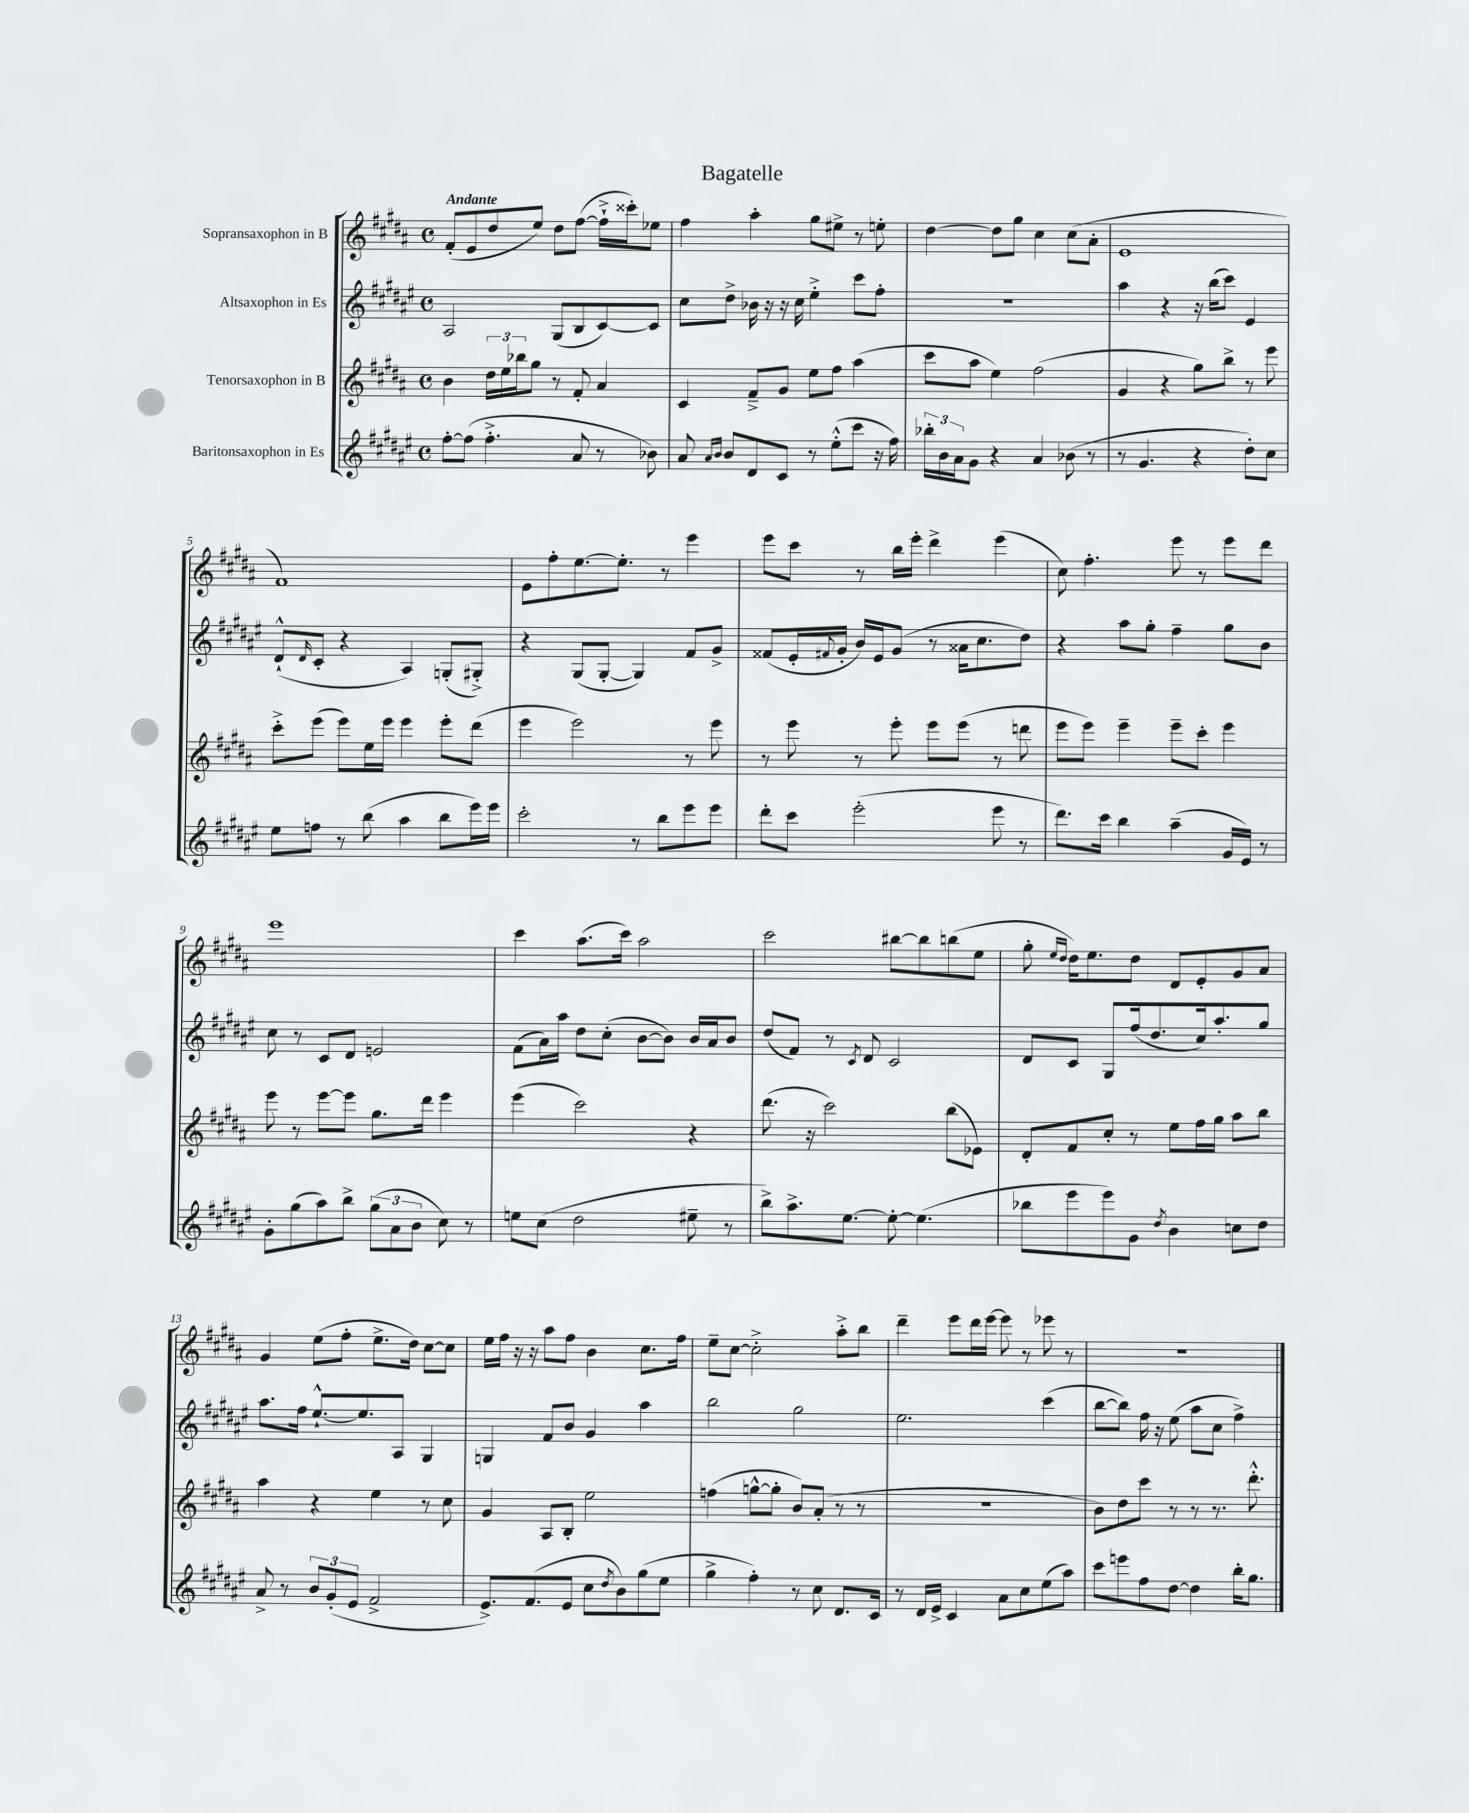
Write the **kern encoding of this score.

**kern	**kern	**kern	**kern
*part4	*part3	*part2	*part1
*staff4	*staff3	*staff2	*staff1
*I"Baritonsaxophon in Es	*I"Tenorsaxophon in B	*I"Altsaxophon in Es	*I"Sopransaxophon in B
*clefG2	*clefG2	*clefG2	*clefG2
*k[f#c#g#d#a#e#]	*k[f#c#g#d#a#]	*k[f#c#g#d#a#e#]	*k[f#c#g#d#a#]
*M4/4	*M4/4	*M4/4	*M4/4
*met(c)	*met(c)	*met(c)	*met(c)
=1	=1	=1	=1
!	!	!	!LO:TX:a:B:t=Andante
[8ff#'\L	4b\	2A#/	(8f#'/L
(8ff#\J]	.	.	8e/
4.ff#'^\	24dd#\LL	.	8dd#/
.	24ee\	.	.
.	24bb-X\J	.	.
.	8gg#\J	.	8ee/J)
.	8r	(8G#/L	8dd#\L
8a#/	8f#'/	8B/	([8ff#\J
8r	4a#/	[8c#/)	16ff#`^\LL]
.	.	.	16ccc##X'\J)
8b-X\)	.	8c#/J]	8ee-X\J
=2	=2	=2	=2
8a#/	4c#/	8cc#\L	4ff#\
16qqa#/LL	.	.	.
16qqb/JJ	.	.	.
8b/L	.	8dd#^\J	.
8d#/	8f#~^/L	16b-X\	4aa#'\
.	.	16r	.
8c#/J	8g#/J	16r	.
.	.	16cc#\	.
8r	8ee\L	4ee#'^\	8gg#\L
(8ee#'^^\L	8ff#\J	.	8ee#X^\J
8ccc#\J	(4aa#\	8ccc#\L	8r
16r	.	8ff#'\J	8een'\
16ff#\)	.	.	.
=3	=3	=3	=3
24bb-X'\LL	8ccc#\L	1r	[4dd#\
24b\	.	.	.
24a#\J	.	.	.
8g#\J	8aa#\J	.	.
4r	4ee\)	.	8dd#\L]
.	.	.	8gg#\J
4a#/	(2ff#\	.	4cc#\
(8b-X\	.	.	(8cc#\L
8r	.	.	8a#'\J
=4	=4	=4	=4
8r	4g#/	4aa#\	1e
4.g#/	.	.	.
.	4r	4r	.
4r	8gg#\L)	16r	.
.	.	(16bb\KL	.
.	8bb^\J	8ccc#\J)	.
8dd#'\L)	8r	4e#/	.
8cc#\J	8eee\	.	.
!!LO:LB:g=z
=5	=5	=5	=5
8ee#\L	8ccc#'^\L	(8d#`^^/L	1f#)
.	.	16qqd#/	.
8ffn\J	(8eee\J	8c#'/J	.
8r	8eee\L)	4r	.
(8bb\	16ee\L	.	.
.	16eee\JJ	.	.
4aa#\	4eee\	4A#/)	.
8bb\L	8eee'\L	(8Gn'/L	.
16eee#\L)	(8ddd#\J	8G#X'^/J)	.
16eee#\JJ	.	.	.
=6	=6	=6	=6
2ccc#'\	4eee\	4r	8e\L
.	.	.	8ff#'\
.	2eee\)	(8G#/L	[8.ee\
.	.	[8G#'/J	.
.	.	.	8.ee'\J]
8r	.	4G#/])	.
8bb\L	.	.	8r
8eee#\	8r	8f#/L	4eee\
8eee#\J	8eee\	8g#^/J	.
=7	=7	=7	=7
8ddd#'\L	8r	(8f##X/L	8eee\L
8ccc#\J	8eee\	16e#'/L	8ccc#\J
.	.	8qqf#X/	.
.	.	16g#'/JJ	.
(2eee#'\	8r	16b/LL)	8r
.	.	16e#/J	.
.	8eee'\	(8g#/J	16bb\LL
.	.	.	16eee'\JJ
.	8eee\L	8r	4ddd#^\
.	(8eee\J	16a##X\KL	.
.	.	8.cc#\	.
8eee#\	8r	.	(4eee\
8r	8dddn\	8dd#\J)	.
=8	=8	=8	=8
8.ddd#\L)	8eee\L	4r	8cc#\)
.	8eee\J)	.	4.ff#'\
16ccc#\Jk	.	.	.
4bb\	4eee~\	8aa#\L	.
.	.	8gg#'\J	.
(4aa#~\	8eee~\L	4ff#~\	8eee\
.	8ccc#'\J	.	8r
16g#/LL	4eee\	8gg#\L	8eee\L
16e#/JJ)	.	.	.
8r	.	8b\J	8ddd#\J
!!LO:LB:g=z
=9	=9	=9	=9
8g#'\L	8eee\	8cc#\	1eee
(8gg#\	8r	8r	.
8aa#\)	[8eee\L	8c#/L	.
8bb^\J	8eee\J]	8d#/J	.
(12gg#\L	8.gg#\L	2en/	.
12a#\	.	.	.
12b\J	.	.	.
.	16ddd#\Jk	.	.
8cc#\)	4eee\	.	.
8r	.	.	.
=10	=10	=10	=10
8een\L	(4eee\	(8f#\L	4ccc#\
(8cc#\J	.	16a#\L)	.
.	.	16aa#\JJ	.
2dd#\	2ccc#\)	8dd#\L	(8.aa#\L
.	.	(8cc#'\J	.
.	.	.	16ccc#\Jk)
.	.	[8b\L	2aa#\
.	.	8b\J])	.
8ee#X~\	4r	16b/LL	.
.	.	16a#/J	.
8r	.	8b/J	.
=11	=11	=11	=11
8bb^\L)	(8.ddd#\	(8dd#/L	2ccc#\
8.aa#^\	.	8f#/J)	.
.	16r	.	.
.	2ccc#\)	8r	.
[8.ee#\J	.	.	.
.	.	8qc#/	.
.	.	8d#/	.
8ee#'\_	.	2c#/	[8bb#X\L
(4.ee#\]	.	.	8bb#\]
.	(8bb\L	.	(8bbn\
.	8e-X\J)	.	8ee\J
=12	=12	=12	=12
8bb-X\L	8d#'/L	8d#/L	8gg#'\
.	.	.	16qqee/LL
.	.	.	16qqdd#/JJ
8eee#\	8f#/	8c#/J	16dd#\KL)
.	.	.	8.ee\
8eee#\)	8cc#'/J	8G#/L	.
8g#\J	8r	(16ff#/k	8dd#\J
.	.	8.dd#/	.
8qdd#/	.	.	.
4b\	8ee\L	.	8d#/L
.	16ff#\L	16cc#/k)	8e'/
.	16gg#\JJ	8.aa#'/	.
8ccn\L	8aa#\L	.	8g#/
8dd#\J	8bb\J	8gg#/J	8a#/J
!!LO:LB:g=z
=13	=13	=13	=13
8a#^/	4aa#\	8.aa#\L	4g#/
8r	.	.	.
.	.	16ff#\Jk	.
12b/L	4r	[8.ee#`^^/L	(8ee\L
(12g#'/	.	.	.
.	.	.	8ff#'\J
12e#/J	.	.	.
.	.	8.ee#/]	.
2f#^/	4ee\	.	8.ee^\L
.	.	8A#/J	.
.	.	.	16dd#\Jk)
.	8r	4G#/	[8cc#\L
.	8cc#\	.	8cc#\J]
=14	=14	=14	=14
8.e#^/L)	4g#/	4Gn/	16ee\LL
.	.	.	16ff#\JJ
.	.	.	16r
(8.f#/	.	.	16r
.	8A#/L	8f#/L	8aa#\L
8e#/J	8B'/J	8b/J	8ff#\J
8cc#\L	2ee\	4g#/	4b\
8qdd#/	.	.	.
8b\)	.	.	.
(8gg#\	.	4aa#\	8.cc#\L
8ee#\J	.	.	.
.	.	.	16ff#\Jk
=15	=15	=15	=15
4gg#^\	(4ffn\	2bb\	8ee~\L
.	.	.	[8cc#\J
4ff#'\)	[8ggn^^\L	.	2cc#'^\]
.	8gg'\J]	.	.
8r	8b/L)	2gg#\	.
8cc#\	(8a#'/J	.	.
8.d#/L	8r	.	8aa#'^\L
.	8r	.	8bb\J
16c#/Jk	.	.	.
=16	=16	=16	=16
8r	1r	2.ee#\	4ddd#~\
16d#/LL	.	.	.
16e#^/JJ	.	.	.
4c#/	.	.	8eee\L
.	.	.	16ddd#\L
.	.	.	[16eee\JJ
8a#\L	.	.	8eee\]
8cc#\	.	.	8r
(8ee#\	.	(4ccc#\	8eee-X\
8aa#\J)	.	.	8r
=17	=17	=17	=17
8ccc#\L	8b\L)	[8bb\L	1r
8eeen\	8dd#\	8bb\J])	.
8ff#\	8ccc#\J	16ff#\	.
.	.	16r	.
[8dd#\J	8r	(8ee#\	.
4dd#\]	8r	8aa#\L	.
.	8.r	8cc#\J	.
16bb'\KL	.	4ff#^\)	.
8.gg#\J	8.ddd#'^^\	.	.
==	==	==	==
*-	*-	*-	*-
